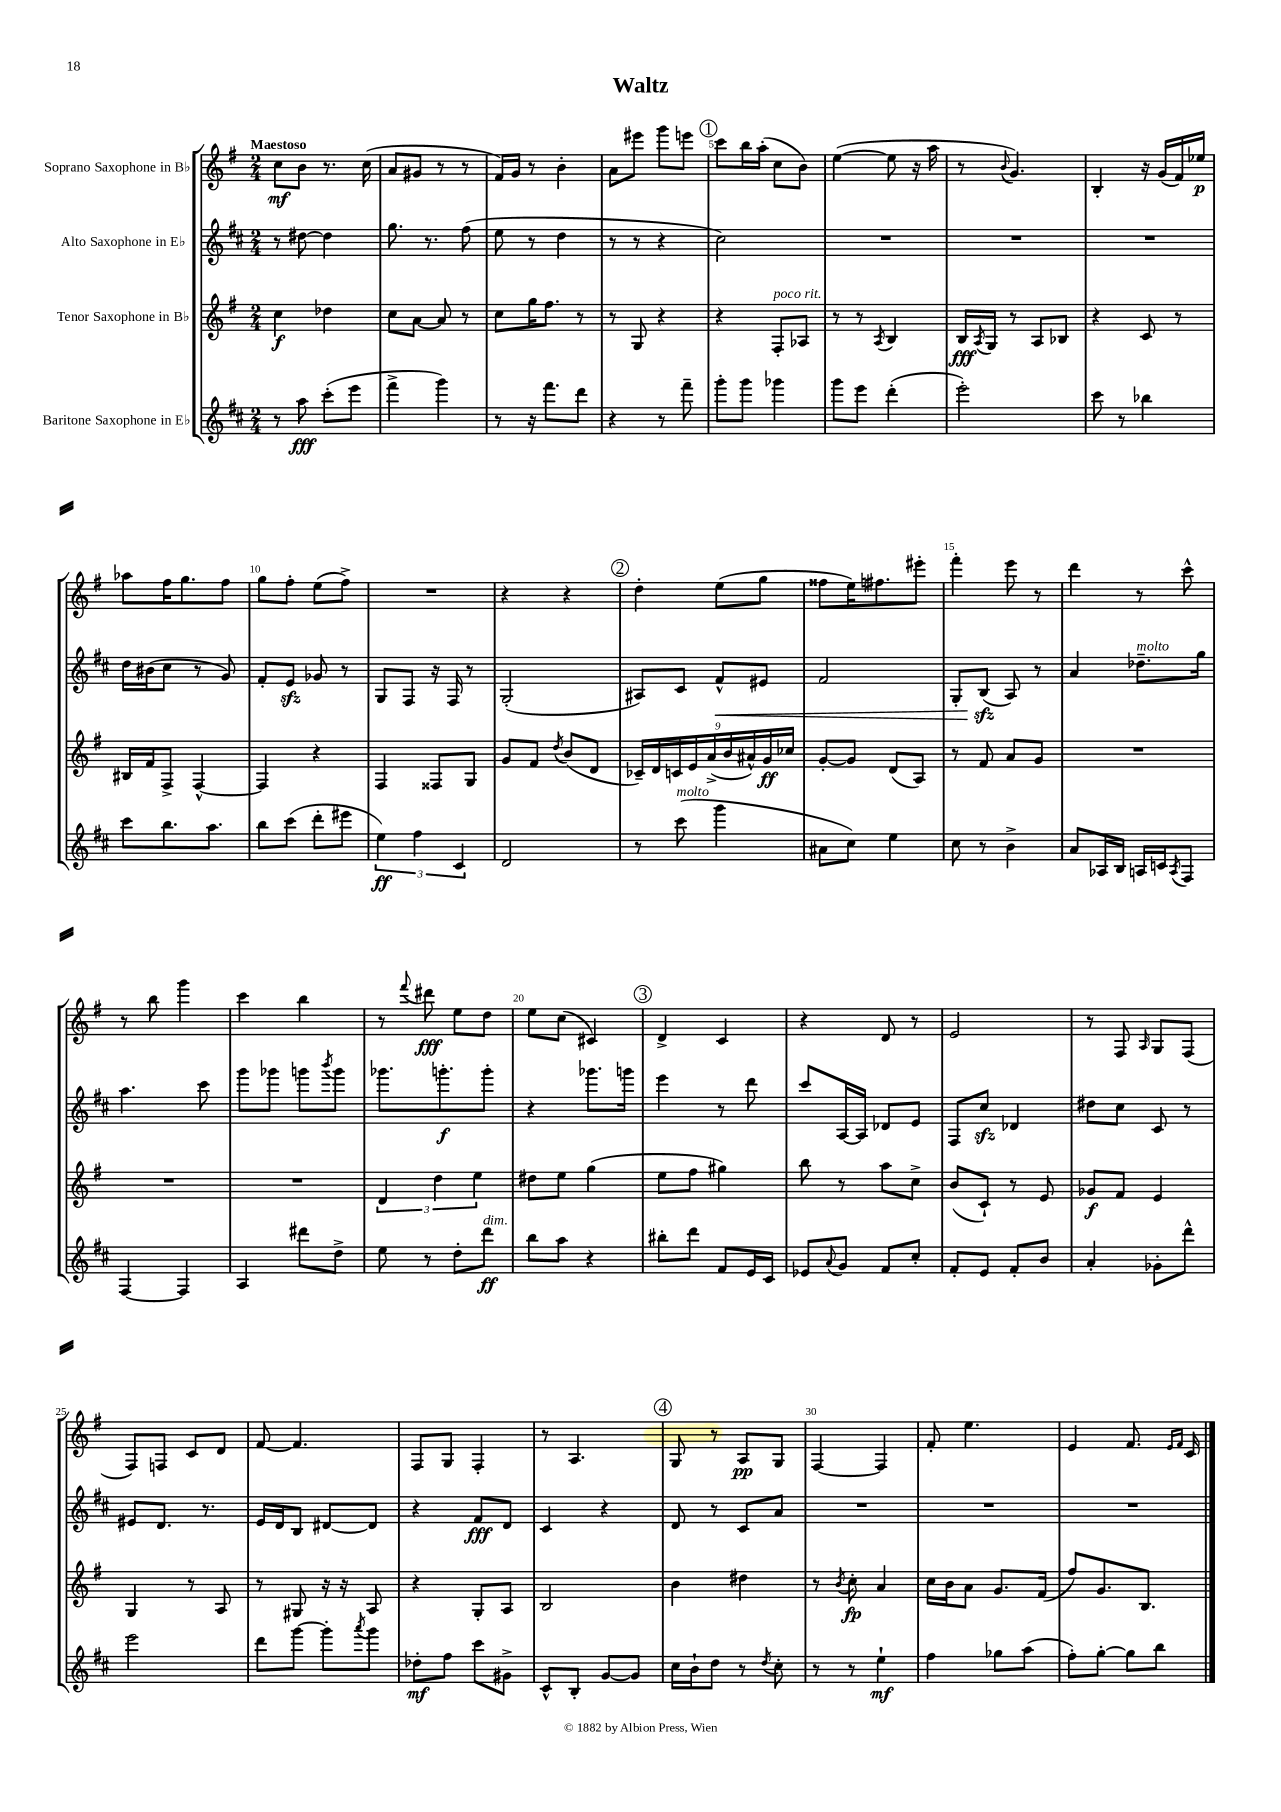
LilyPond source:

\header { title = "Waltz" }
<<
\new StaffGroup <<
\new Staff = "s0" \with { instrumentName = "Soprano Saxophone in Bb" } {
    \clef treble \key g \major \numericTimeSignature \time 2/4 \tempo "Maestoso"
    c''8\mf b'8 r8. c''16( |
    a'8 gis'8 r8 r8 |
    fis'16) g'16 r8 b'4-. |
    a'8 eis'''8 g'''8 e'''8 |
    \mark \markup { \circle "1" } c'''8 b''16 a''16-.( c''8 b'8) |
    e''4~( e''8 r16 a''16 |
    r8 \appoggiatura { b'8 } g'4.) |
    b4-. r16 g'16( fis'16) ees''16\p |
    aes''8 fis''16 g''8. fis''8 |
    g''8 fis''8-. e''8( fis''8->) |
    R2 |
    r4 r4 |
    \mark \markup { \circle "2" } d''4-. e''8( g''8 |
    fisis''8 e''16) fis''8. eis'''8-. |
    fis'''4-. e'''8 r8 |
    d'''4 r8 c'''8-^ |
    r8 b''8 g'''4 |
    c'''4 b''4 |
    r8 \appoggiatura { fis'''8 } dis'''8\fff e''8 d''8 |
    e''8 c''8( cis'4) |
    \mark \markup { \circle "3" } d'4-> c'4 |
    r4 d'8 r8 |
    e'2 |
    r8 fis8 \grace { a16 } g8 fis8( |
    fis8) f8 c'8 d'8 |
    fis'8~ fis'4. |
    fis8 g8 fis4-. |
    r8 a4. |
    \mark \markup { \circle "4" } g8 r8 a8\pp g8 |
    fis4~ fis4 |
    fis'8-. e''4. |
    e'4 fis'8. \grace { e'16 fis'16 } c'16 \bar "|." |
}
\new Staff = "s1" \with { instrumentName = "Alto Saxophone in Eb" } {
    \clef treble \key d \major \numericTimeSignature \time 2/4
    r8 dis''8~ dis''4 |
    g''8. r8. fis''8( |
    e''8 r8 d''4 |
    r8 r8 r4 |
    \mark \markup { \circle "1" } cis''2) |
    R2 |
    R2 |
    R2 |
    d''16 bis'16( cis''8 r8 g'8) |
    fis'8-. e'8\sfz ges'8 r8 |
    g8 fis8 r16 fis16 r8 |
    g2-.( |
    \mark \markup { \circle "2" } ais8) cis'8 fis'8-^\< eis'8 |
    fis'2 |
    g8-. b8\sfz\!( a8) r8 |
    a'4 des''8.--^\markup { \italic "molto" } g''16 |
    a''4. cis'''8 |
    g'''8 ges'''8 g'''8 \acciaccatura { b'''8 } g'''8 |
    ges'''8. g'''8.-.\f g'''8-. |
    r4 ges'''8. g'''16 |
    \mark \markup { \circle "3" } e'''4 r8 d'''8 |
    cis'''8 a16~ a16 des'8 e'8 |
    fis8 cis''8\sfz des'4 |
    dis''8 cis''8 cis'8 r8 |
    eis'8 d'8. r8. |
    e'16 d'16 b8 dis'8~ dis'8 |
    r4 fis'8\fff d'8 |
    cis'4 r4 |
    \mark \markup { \circle "4" } d'8 r8 cis'8 a'8 |
    R2 |
    R2 |
    R2 \bar "|." |
}
\new Staff = "s2" \with { instrumentName = "Tenor Saxophone in Bb" } {
    \clef treble \key g \major \numericTimeSignature \time 2/4
    c''4\f des''4 |
    c''8 a'8~ a'8 r8 |
    c''8 g''16 fis''8. r8 |
    r8 g8 r4 |
    \mark \markup { \circle "1" } r4 fis8-.^\markup { \italic "poco rit." } aes8 |
    r8 r8 \acciaccatura { a8 } b4 |
    b16\fff \acciaccatura { a8 } g16 r8 a8 bes8 |
    r4 c'8 r8 |
    bis16 fis'16 fis8-> fis4~-^ |
    fis4 r4 |
    fis4 fisis8 g8 |
    g'8 fis'8 \acciaccatura { d''8 } b'8( d'8 |
    \mark \markup { \circle "2" } \tuplet 9/8 { ces'16--) d'16 c'16 e'16 a'16->( b'16 ais'16-^) g'16\ff ces''16 } |
    g'8~-. g'8 d'8( a8) |
    r8 fis'8 a'8 g'8 |
    R2 |
    R2 |
    R2 |
    \tuplet 3/2 { d'4 d''4 e''4 } |
    dis''8 e''8 g''4( |
    \mark \markup { \circle "3" } e''8 fis''8 gis''4) |
    b''8 r8 a''8 c''8-> |
    b'8( c'8-!) r8 e'8 |
    ges'8\f fis'8 e'4 |
    g4 r8 a8 |
    r8 gis8 r16 r16 a8 |
    r4 g8-. a8 |
    b2 |
    \mark \markup { \circle "4" } b'4 dis''4 |
    r8 \acciaccatura { b'8 } c''8-.\fp a'4 |
    c''16 b'16 a'8 g'8. fis'16( |
    fis''8) g'8. b8. \bar "|." |
}
\new Staff = "s3" \with { instrumentName = "Baritone Saxophone in Eb" } {
    \clef treble \key d \major \numericTimeSignature \time 2/4
    r8 a''8\fff cis'''8-.( e'''8 |
    fis'''4-> g'''4) |
    r8 r16 fis'''8. d'''8 |
    r4 r8 fis'''8-- |
    \mark \markup { \circle "1" } g'''8-. g'''8 ges'''4 |
    g'''8 e'''8 d'''4-.( |
    e'''2-.) |
    cis'''8 r8 bes''4 |
    cis'''8 b''8. a''8. |
    b''8 cis'''8( d'''8-. eis'''8 |
    \tuplet 3/2 { e''4\ff) fis''4 cis'4 } |
    d'2 |
    \mark \markup { \circle "2" } r8 cis'''8^\markup { \italic "molto" }( g'''4 |
    ais'8 cis''8) e''4 |
    cis''8 r8 b'4-> |
    a'8 aes16 b16 a16 c'16 \acciaccatura { a8 } fis8 |
    fis4~ fis4 |
    a4 dis'''8 d''8-> |
    e''8 r8 d''8-. d'''8\ff^\markup { \italic "dim." } |
    b''8 a''8 r4 |
    \mark \markup { \circle "3" } bis''8-. d'''8 fis'8 e'16 cis'16 |
    ees'8 \appoggiatura { a'8 } g'8 fis'8 cis''8-. |
    fis'8-. e'8 fis'8-. b'8 |
    a'4-. ges'8-. d'''8-^ |
    e'''2 |
    d'''8 g'''8~ g'''8-. \acciaccatura { a'''8 } g'''8 |
    des''8-.\mf fis''8 cis'''8 gis'8-> |
    cis'8-^ b8-. g'8~ g'8 |
    \mark \markup { \circle "4" } cis''16 b'16-! d''8 r8 \acciaccatura { d''8 } cis''8-. |
    r8 r8 e''4-!\mf |
    fis''4 ges''8 a''8( |
    fis''8-.) g''8~-. g''8 b''8 \bar "|." |
}
>>
>>
\layout { \context { \Score \override BarNumber.break-visibility = ##(#f #t #t) barNumberVisibility = #(every-nth-bar-number-visible 5) } }
